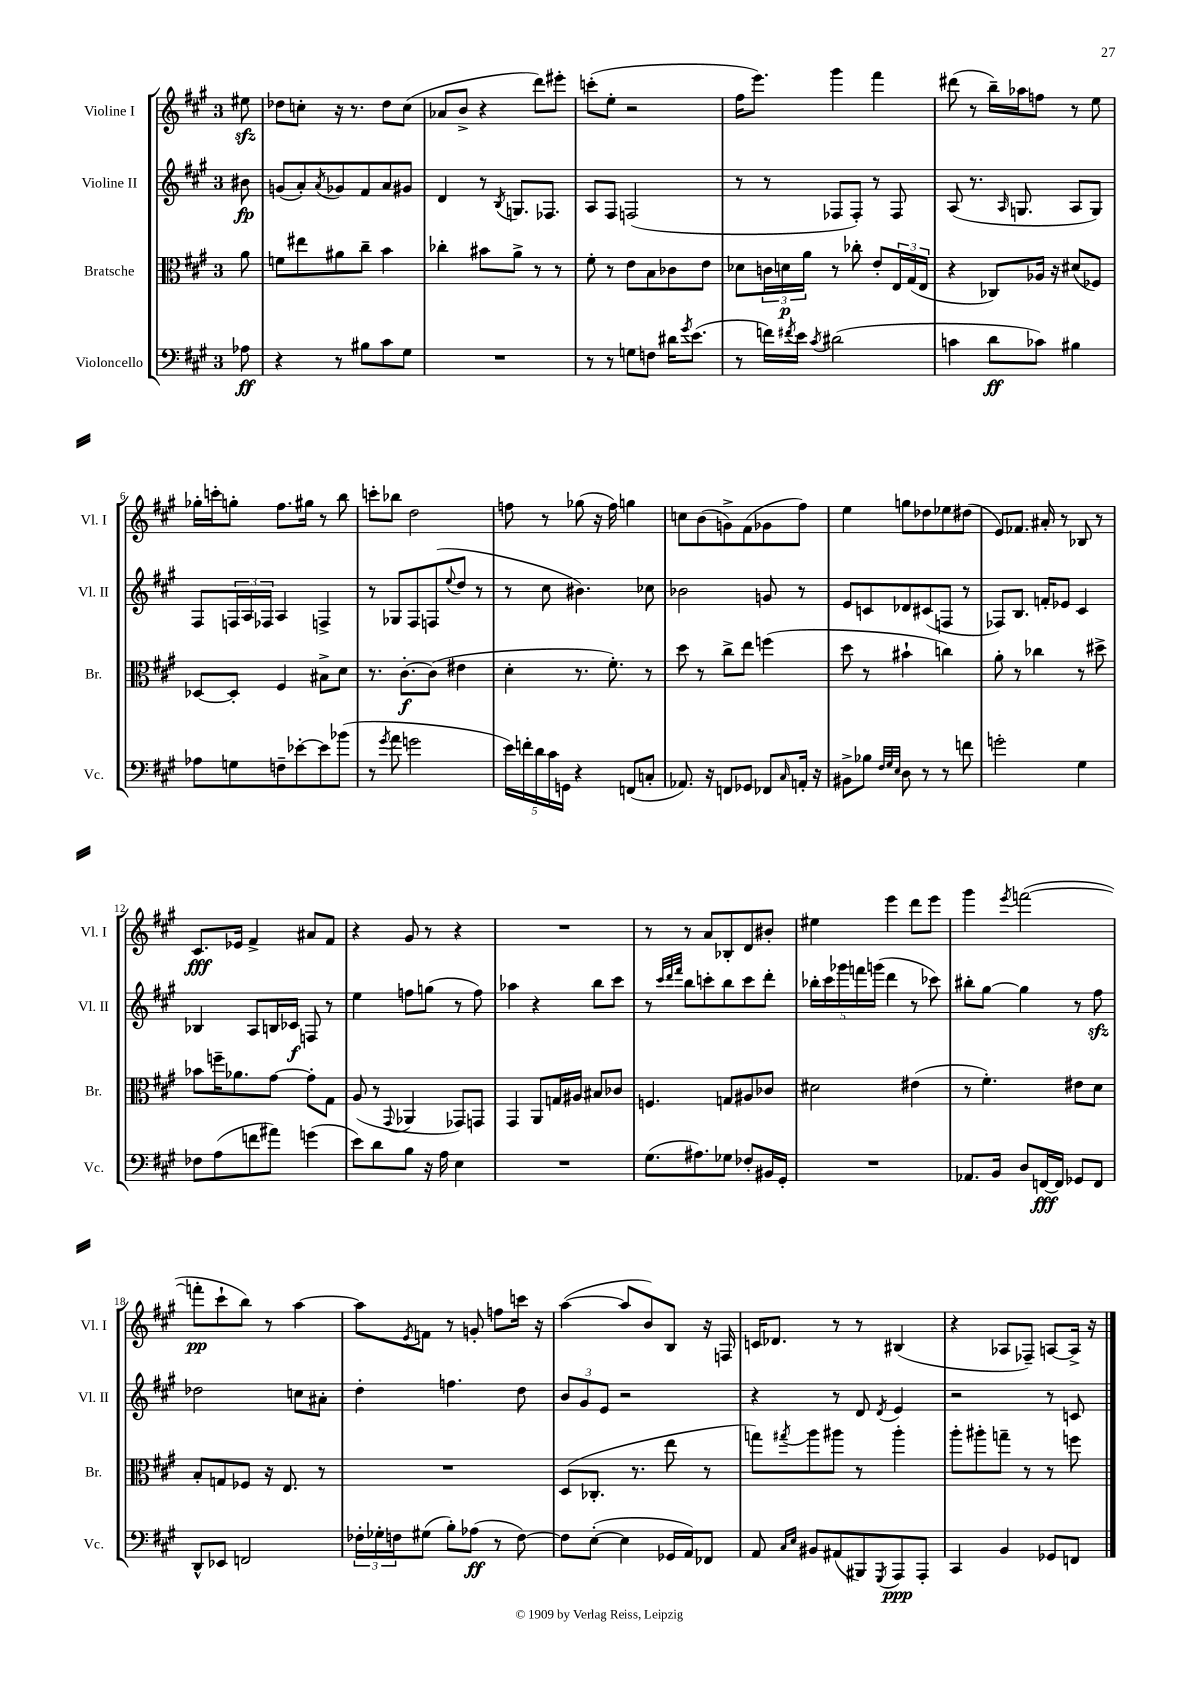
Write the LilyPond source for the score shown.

<<
\new StaffGroup <<
\new Staff = "s0" \with { instrumentName = "Violine I" shortInstrumentName = "Vl. I" } {
    \clef treble \key a \major \once \override Staff.TimeSignature.style = #'single-digit \time 3/4 \partial 8
    eis''8\sfz |
    des''8 c''8-. r16 r8. des''8 c''8( |
    aes'8 b'8-> r4 d'''8) eis'''8-. |
    c'''8-.( e''8-. r2 |
    fis''16 e'''8.) gis'''4 fis'''4 |
    dis'''8( r8 b''16--) aes''16 f''8 r8 e''8 |
    ges''16-. c'''16-. g''8-. fis''8. gis''16 r8 b''8 |
    c'''8-. bes''8 d''2 |
    f''8 r8 ges''8( r16 f''16) g''4 |
    c''8 b'8( g'8->) fis'8( ges'8 fis''8) |
    e''4 g''8 des''8 ees''8 dis''8( |
    e'8) fes'8. ais'16-. r8 bes8 r8 |
    cis'8.\fff ees'16 fis'4-> ais'8 fis'8 |
    r4 gis'8 r8 r4 |
    R2. |
    r8 r8 a'8 bes8-. d'8 bis'8-. |
    eis''4 e'''4 d'''8 e'''8 |
    gis'''4 \acciaccatura { e'''8 } f'''2~( |
    f'''8-.\pp cis'''8-! b''8) r8 a''4~ |
    a''8 \acciaccatura { e'8 } f'8 r8 g'8-. f''8 c'''16 r16 |
    a''4~( a''8 b'8) b8 r16 f16 |
    c'16 des'8. r8 r8 bis4( |
    r4 aes8 fes8--) a8~ a16-> r16 \bar "|." |
}
\new Staff = "s1" \with { instrumentName = "Violine II" shortInstrumentName = "Vl. II" } {
    \clef treble \key a \major \once \override Staff.TimeSignature.style = #'single-digit \time 3/4 \partial 8
    bis'8\fp |
    g'8( a'8-.) \acciaccatura { a'8 } ges'8 fis'8 a'8 gis'8 |
    d'4 r8 \acciaccatura { b8 } g8. fes8. |
    a8 fis8 f2( |
    r8 r8 fes8 fes8-.) r8 fes8 |
    a8( r8. \grace { a16 } g8. a8 g8) |
    fis8 \tuplet 3/2 { f16 a16 fes16 } a4 f4-> |
    r8 ges8 fis8 f8( \appoggiatura { e''8 } d''8 r8 |
    r8 cis''8 bis'4.) ces''8 |
    bes'2 g'8 r8 |
    e'8 c'8 des'8 cis'8( f8 r8 |
    fes8) b8. f'16-. ees'8 cis'4 |
    bes4 a8 b16 ces'16\f f8 r8 |
    e''4 f''8 g''8( r8 f''8) |
    aes''4 r4 b''8 cis'''8 |
    r8 \grace { cis'''32 d'''32 fis'''32 } b''8 c'''8-. b''8 c'''8 d'''8-. |
    \tuplet 5/4 { bes''16-. cis'''16 ges'''16 f'''16 g'''16( } d'''4 r8 ces'''8) |
    bis''8-. gis''8~ gis''4 r8 fis''8\sfz |
    des''2 c''8 ais'8-. |
    d''4-. f''4. d''8 |
    \tuplet 3/2 { b'8 gis'8 e'8 } r2 |
    r4 r8 d'8 \acciaccatura { d'8 } e'4 |
    r2 r8 c'8 \bar "|." |
}
\new Staff = "s2" \with { instrumentName = "Bratsche" shortInstrumentName = "Br." } {
    \clef alto \key a \major \once \override Staff.TimeSignature.style = #'single-digit \time 3/4 \partial 8
    a'8 |
    f'8 eis''8 ais'8 cis''8-- b'4 |
    ces''4-. bis'8 a'8-> r8 r8 |
    fis'8-. r8 e'8 b8 ces'8 e'8 |
    des'8 \tuplet 3/2 { c'16 d'16\p a'16 } r8 ces''8-. e'8-. \tuplet 3/2 { e16 gis16( e16 } |
    r4 ces8) aes16 r16 dis'8( fes8) |
    des8~ des8-. fis4 bis8-> d'8 |
    r8. cis'8.~-.\f cis'8( eis'4 |
    d'4-. r8. fis'8.-.) r8 |
    d''8 r8 cis''8-> e''8 f''4( |
    d''8 r8 bis'4-! c''4) |
    a'8-. r8 ces''4 r8 dis''8-> |
    bes'8 f''16-- aes'8. gis'8~ gis'8-. gis8 |
    a8( r8 \appoggiatura { gis,8 } aes,4 ges,8) g,8 |
    gis,4 a,8 g16 ais16 bis8 ces'8 |
    f4. g8 ais8 ces'8 |
    dis'2 eis'4( |
    r8 fis'4.-.) eis'8 d'8 |
    b8-. g8 fes8 r16 e8. r8 |
    R2. |
    d8( ces8.-. r8. e''8 r8 |
    g''8) \acciaccatura { gis''8 } a''8 ais''8 r8 ais''4-. |
    a''8-. ais''8-. g''8-- r8 r8 f''8 \bar "|." |
}
\new Staff = "s3" \with { instrumentName = "Violoncello" shortInstrumentName = "Vc." } {
    \clef bass \key a \major \once \override Staff.TimeSignature.style = #'single-digit \time 3/4 \partial 8
    aes8\ff |
    r4 r8 bis8 cis'8 gis8 |
    R2. |
    r8 r8 g8 f8 dis'16 \acciaccatura { gis'8 } e'8.( |
    r8 f'16) \acciaccatura { fis'8 } e'16 \acciaccatura { cis'8 } dis'2( |
    c'4 d'8\ff ces'8) bis4 |
    aes8 g8 f8-- ees'8~-. ees'8 bes'8( |
    r8 \acciaccatura { gis'8 } a'8 g'2 |
    \tuplet 5/4 { e'16) f'16-. d'16 cis'16 g,16 } r4 f,8( c8-. |
    aes,8.) r16 f,8 ges,8 fes,8 \grace { cis16 } a,16-. r16 |
    bis,8-> bes8 \grace { fis32 gis32 e32 } d8 r8 r8 f'8 |
    g'2-. gis4 |
    fes8 a8( f'8 ais'8) g'4( |
    e'8) d'8 b8 r16 a16 e4 |
    R2. |
    gis8.( ais8.) ges8 fes8-. bis,16 gis,16-. |
    R2. |
    aes,8. b,16 d8 f,16~\fff f,16 ges,8 f,8 |
    d,8-^ ees,8 f,2 |
    \tuplet 3/2 { fes16-. ges16-. f16 } gis8( b8-.) aes8\ff( r8 f8~) |
    f8 e8~-.( e4 ges,16 a,16) fes,8 |
    a,8 \grace { cis16 e16 } bis,8 ais,8( bis,,8) \acciaccatura { gis,,8 } a,,8\ppp a,,8-. |
    cis,4 b,4 ges,8 f,8 \bar "|." |
}
>>
>>
